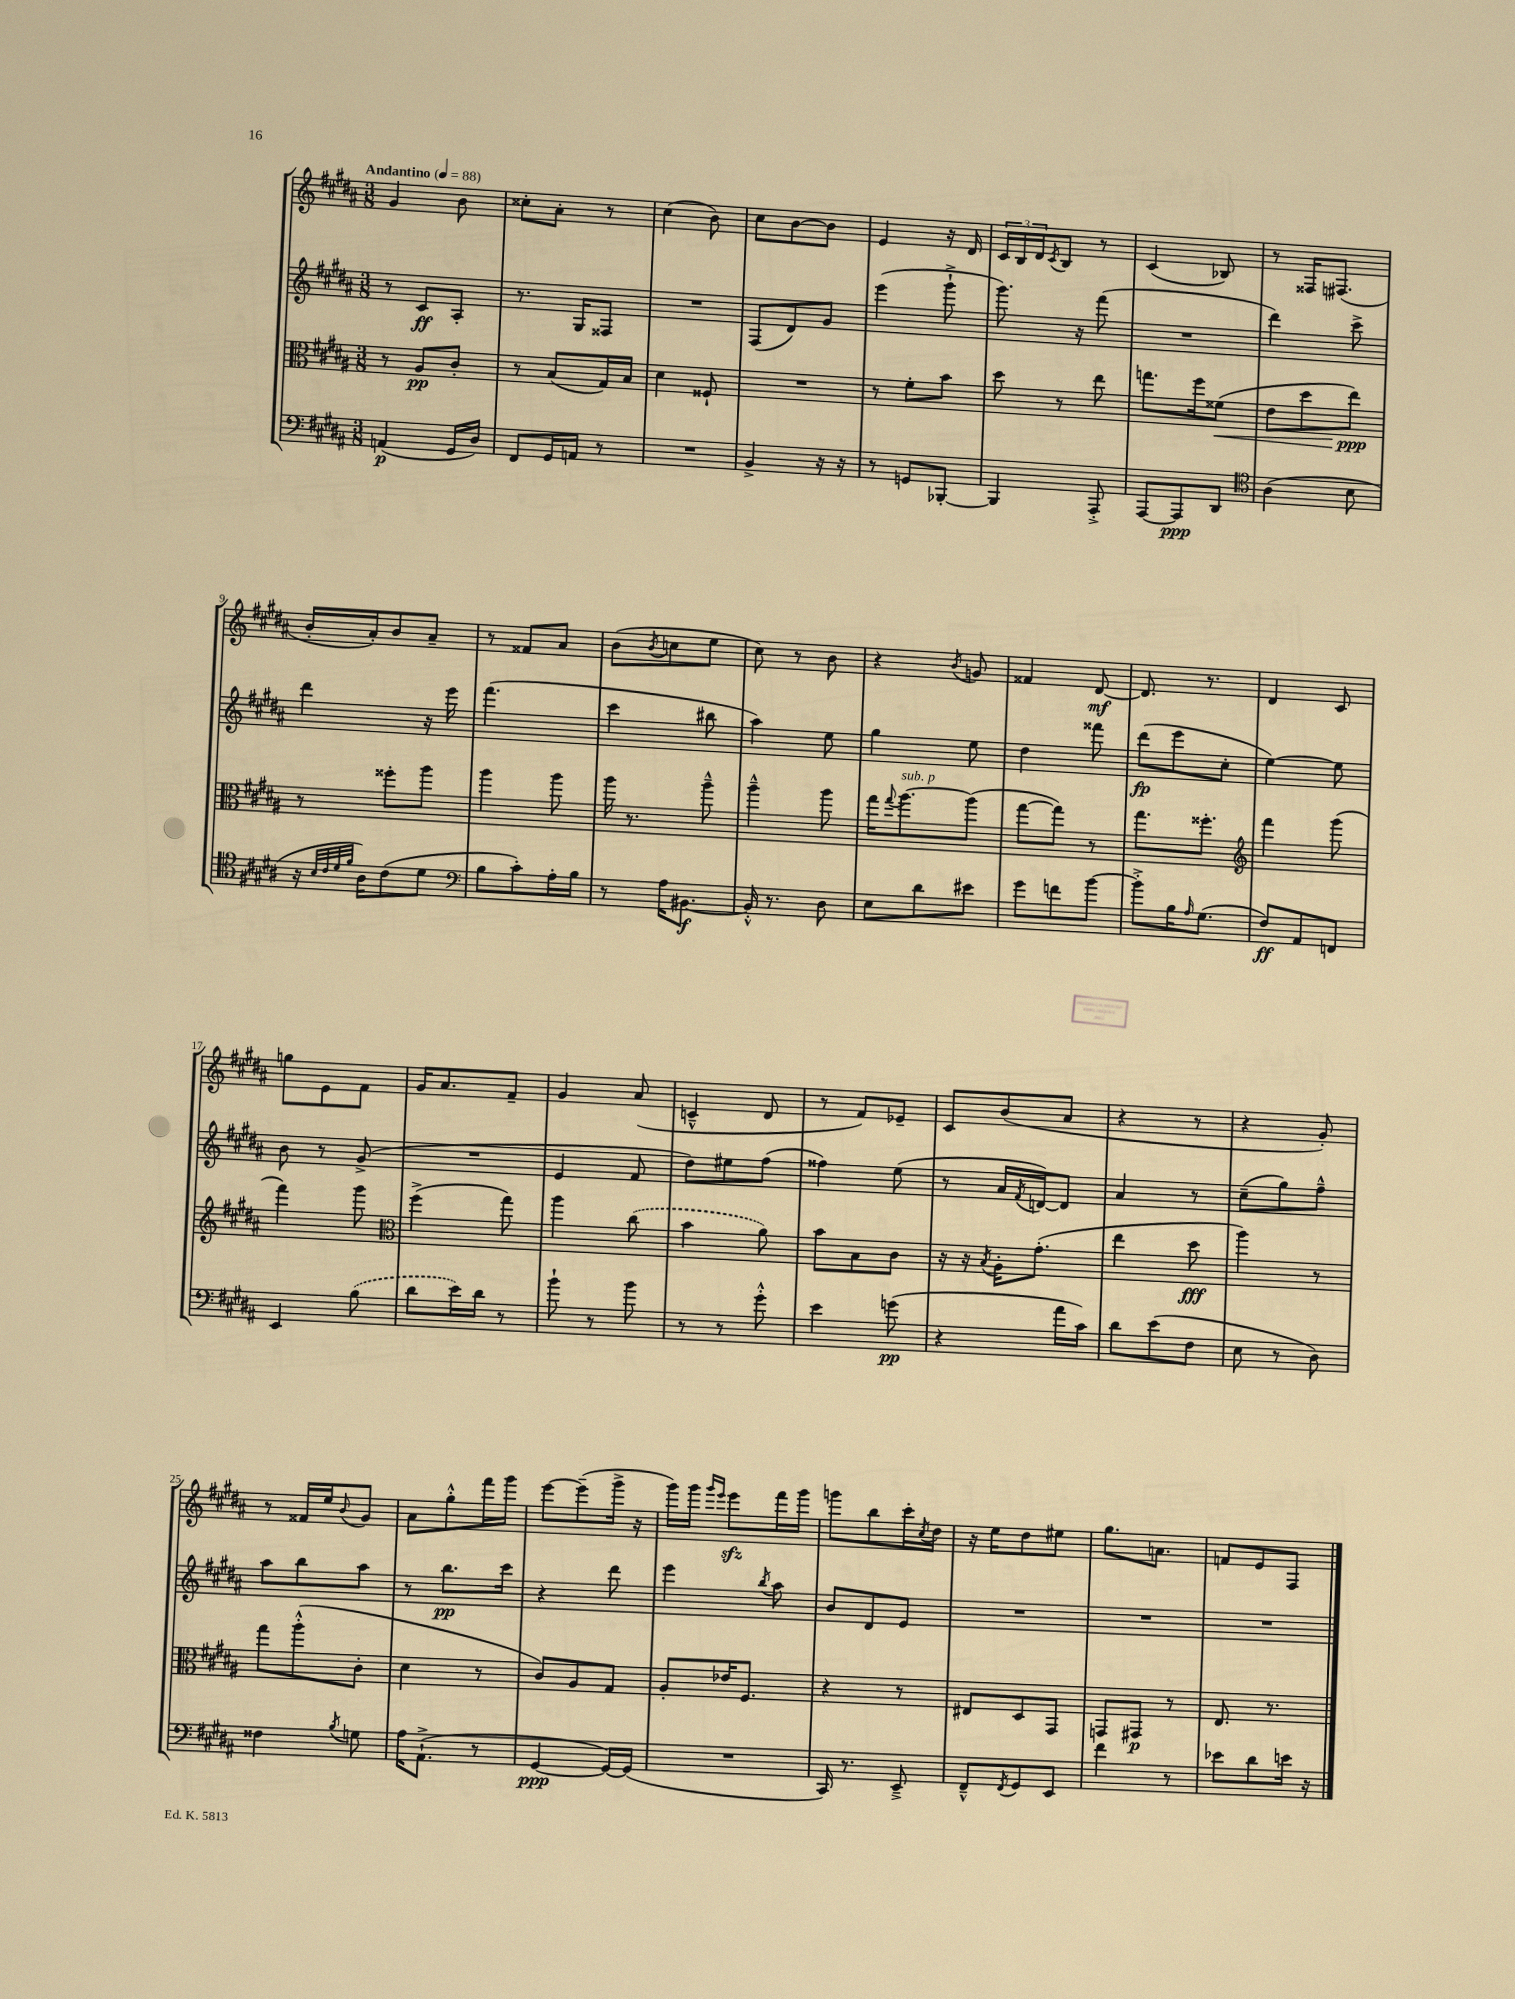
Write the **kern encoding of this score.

**kern	**kern	**kern	**kern
*staff4	*staff3	*staff2	*staff1
*clefF4	*clefC3	*clefG2	*clefG2
*k[f#c#g#d#a#]	*k[f#c#g#d#a#]	*k[f#c#g#d#a#]	*k[f#c#g#d#a#]
*M3/8	*M3/8	*M3/8	*M3/8
*MM88	*MM88	*MM88	*MM88
(4AA/	8r	8r	4g#/
.	8A#/L	8c#/L	.
16GG#/LL	8c#'/J	8A#'/J	8b\
16D#/JJ)	.	.	.
=	=	=	=
8FF#/L	8r	8.r	8cc##'\L
16GG#/L	(8B/L	.	8a#'\J
16AA/JJ	.	16G#/LK	.
8r	16G#/L)	8F##/J	8r
.	16B/JJ	.	.
=	=	=	=
4.r	4d#\	4.r	(4cc#\
.	8F##`/	.	8b\)
=	=	=	=
4BB^/	4.r	(8F#/L	8cc#\L
.	.	8d#/)	[8b\
16r	.	8g#/J	8b\]J
16r	.	.	.
=	=	=	=
8r	8r	(4eee\	4e/
8GG/L	8f#'\L	.	.
[8BBB-'/J	8b\J	8ggg#`^\	16r
.	.	.	16d#/
=	=	=	=
4BBB-/]	8dd#\	8.ggg#\)	24c#/LL
.	.	.	24B/
.	.	.	24d#/J
.	.	.	8qc#/
.	8r	.	8B/J
.	.	16r	.
8AAA#'^/	8ee\	(8fff#\	8r
=	=	=	=
[8AAA#/L	8.gg\L	4.r	(4c#/
8AAA#/]	.	.	.
.	16ff#\k	.	.
8DD#/J	(8f##\J	.	8B-/)
=	=	=	=
*clefC4	*	*	*
(4A#\	8e\L	4ddd#\)	8r
.	8dd#\	.	16F##/LK
.	.	.	(8.F#/J
8B\	8ee\J)	8ccc#^\	.
=	=	=	=
16r	8r	4ddd#\	16b'/LL
32qqB/LLL	.	.	.
32qqc#/	.	.	.
32qqd#/	.	.	.
32qqf#/JJJ	.	.	.
16A#\LK)	.	.	16a#'/J)
(8c#\	8ff##'\L	.	8b/
8d#\J	8aa#\J	16r	8a#~/J
.	.	16eee\	.
=	=	=	=
*clefF4	*	*	*
8B\L	4aa#\	(4.fff#\	8r
8c#'\)	.	.	8f##/L
16A#'\L	8aa#\	.	8a#/J
16B\JJ	.	.	.
=	=	=	=
8r	16aa#\	4ccc#\	(8b\L
.	8.r	.	.
.	.	.	8qb/
16A#\LK	.	.	8cc\
[8.BB#\J	.	.	.
.	8aa#~^^\	8bb#\	8ee\J
=	=	=	=
16BB#'^^/]	4aa#~^^\	4aa#\)	8cc#\)
8.r	.	.	.
.	.	.	8r
8D#\	8aa#\	8ee\	8b\
=	=	=	=
8E\L	16gg#\LK	4gg#\	4r
.	8qqgg#/	.	.
.	[8.aa#\	.	.
8d#\	.	.	.
.	.	.	8qb/
8e#\J	(8aa#\]J	8ee\	8g/
=	=	=	=
8g#\L	[8gg#\L	4dd#\	4f##/
8f\	8gg#\]J)	.	.
[8b\J	8r	8fff##\	[8d#/
=	=	=	=
8b'^\]L	8.gg#\L	(8ddd#\L	8.d#/]
16B\K	.	8eee\	.
16qqA#/	.	.	.
(8.G#\J	8.ff##'\J	.	8.r
.	.	8cc#'\J	.
=	=	=	=
*	*clefG2	*	*
8F#/L)	4fff#\	[4ee\)	4d#/
8AA#/	.	.	.
8FF/J	(8ggg#\	8ee\]	8c#/
=	=	=	=
4EE/	4fff#\)	8b\	8gg\L
.	.	8r	8e\
(8B\	8ggg#\	(8g#^/	8f#\J
=	=	=	=
*	*clefC3	*	*
8d#\L	(4ff#^\	4.r	16g#/LK
.	.	.	8.a#/
16e\L)	.	.	.
16d#\JJ	.	.	.
8r	8gg#\)	.	8f#~/J
=	=	=	=
8b`\	4aa#\	4e/	4g#/
8r	.	.	.
8b\	(8cc#\	8f#/	(8a#/
=	=	=	=
8r	4b\	8dd#\L)	4c~^^/
8r	.	8ee#\	.
8g#'^^\	8a#\)	(8ff#\J	8d#/
=	=	=	=
4e\	8b\L	4ff##\)	8r
.	8B\	.	8f#/L)
(8g\	8c#\J	(8ee\	8e-~/J
=	=	=	=
4r	16r	8r	8c#/L
.	16r	.	.
.	8qB/	.	.
.	16A#'\LK	16a#/LL	(8b/
.	.	8qf#/	.
.	(8.g#'\J	[16d/J)	.
16a#\LL	.	8d/]J	8a#/J
16c#\JJ)	.	.	.
=	=	=	=
8d#\L	4ee\	4a#/	4r
(8e\	.	.	.
8F#\J	8dd#\	8r	8r
=	=	=	=
8E\	4aa#\)	(8cc#~\L	4r
8r	.	8gg#\)	.
8D#\)	8r	8ff#~^^\J	8g#'/)
=	=	=	=
4F##\	8gg#\L	8aa#\L	8r
.	(8aa#'^^\	8bb\	16f##/LL
.	.	.	16ee/J
8qB/	.	.	8qqb/
8G\	8c#'\J	8aa#\J	8g#/J
=	=	=	=
16A#\LK	4d#\	8r	8a#\L
(8.AA#`^\J	.	.	.
.	.	8.bb\L	8gg#'^^\
8r	8r	.	16fff#\L
.	.	16ccc#\Jk	16ggg#\JJ
=	=	=	=
[4GG#/	8c#/L)	4r	[8eee\L
.	8A#/	.	(8eee~\]
16GG#/_LL)	8G#/J	8ddd#\	16ggg#^\Jk
(16GG#/]JJ	.	.	16r
=	=	=	=
4.r	8A#'/L	4eee\	16ggg#\LL)
.	.	.	16ggg#\JJ
.	.	.	16qqggg#/LL
.	.	.	16qqeee/JJ
.	16e-/K	.	8eee\L
.	8.F#/J	.	.
.	.	8qbb/	.
.	.	8aa#\	16fff#\L
.	.	.	16ggg#\JJ
=	=	=	=
16CC#/)	4r	8b/L	8ggg\L
8.r	.	.	.
.	.	8d#/	8bb\
8EE~^/	8r	8e/J	16ccc#'\L
.	.	.	8qcc#/
.	.	.	16dd#\JJ
=	=	=	=
8FF#~^^/L	8E#/L	4.r	16r
.	.	.	16ee\LK
8qFF#/	.	.	.
8GG#/	8D#/	.	8dd#\
8EE/J	8GG#/J	.	8ee#\J
=	=	=	=
4f#\	8GG/L	4.r	8.gg#\L
.	8GG#/J	.	.
.	.	.	8.a\J
8r	8r	.	.
=	=	=	=
8e-\L	8.E/	4.r	8f/L
8d#\	.	.	8e/
.	8.r	.	.
16e\Jk	.	.	8F#/J
16r	.	.	.
==	==	==	==
*-	*-	*-	*-
